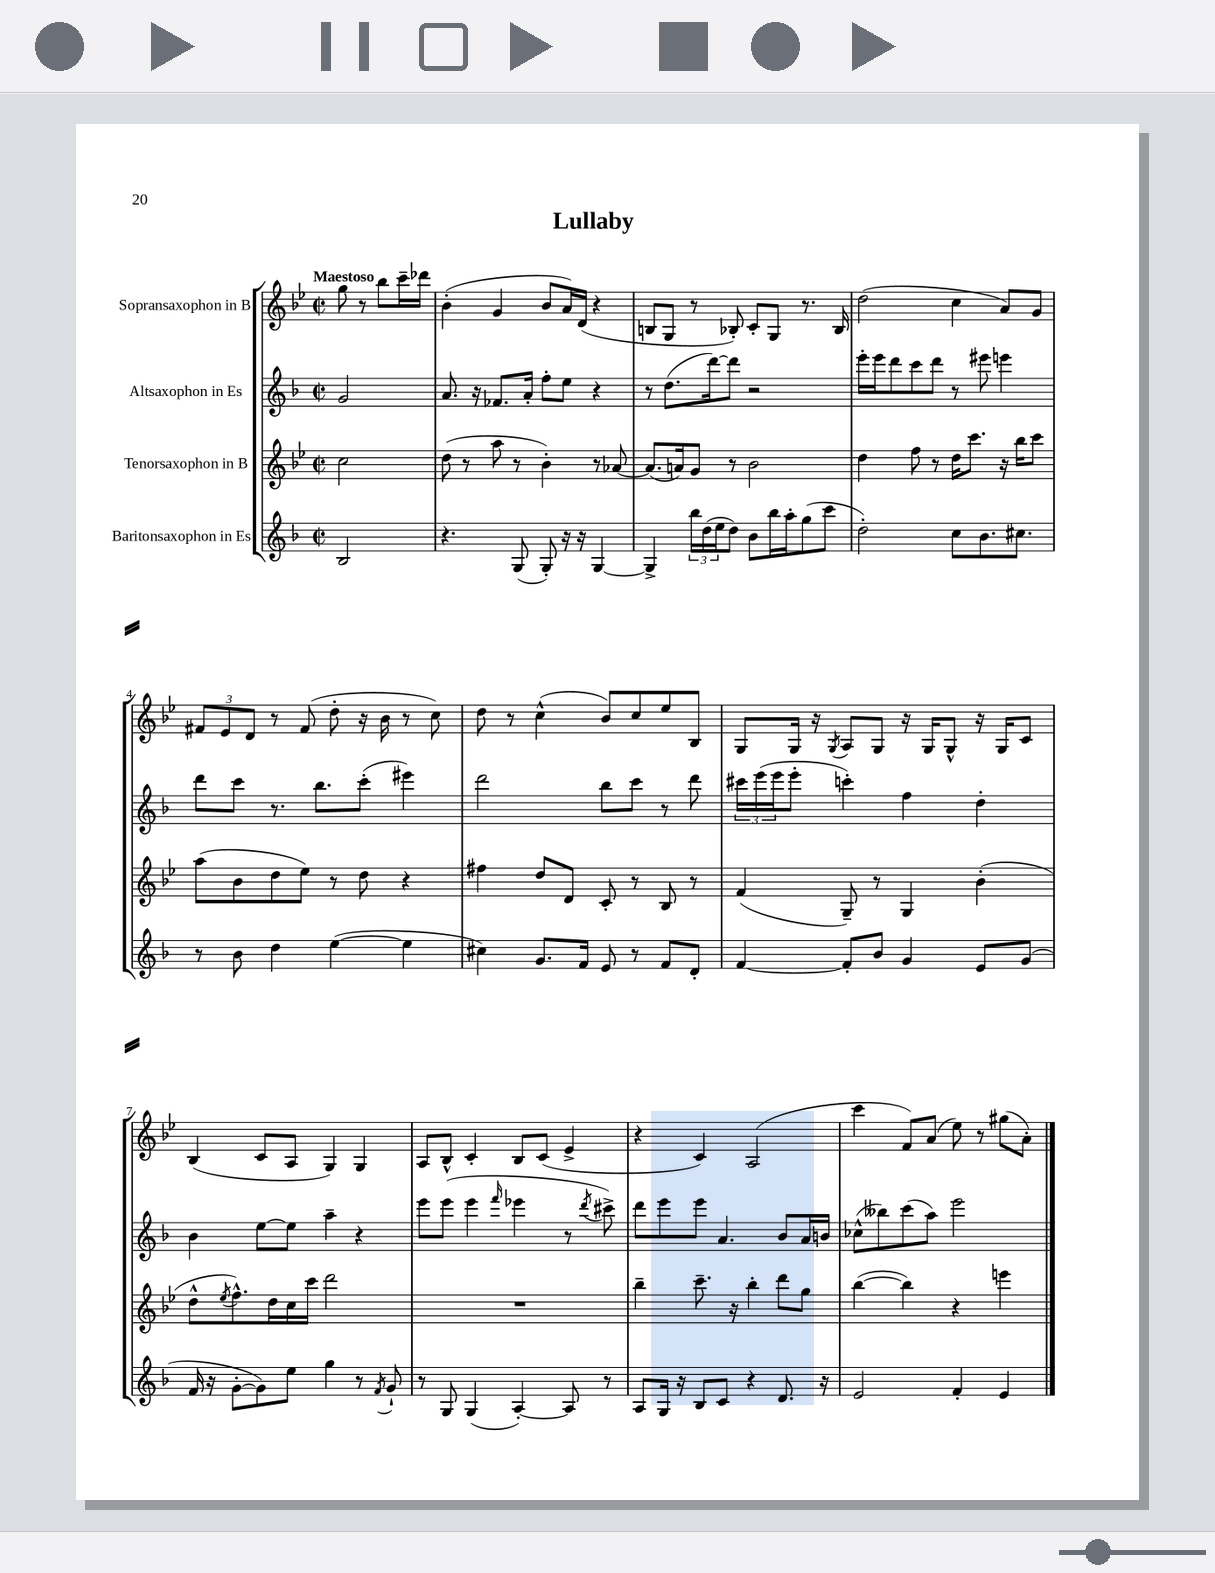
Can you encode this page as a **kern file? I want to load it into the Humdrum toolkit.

**kern	**kern	**kern	**kern
*staff4	*staff3	*staff2	*staff1
*clefG2	*clefG2	*clefG2	*clefG2
*k[b-]	*k[b-e-]	*k[b-]	*k[b-e-]
*M2/2	*M2/2	*M2/2	*M2/2
*met(c|)	*met(c|)	*met(c|)	*met(c|)
2B-/	2cc\	2g/	8gg\
.	.	.	8r
.	.	.	8bb-\L
.	.	.	16ccc~\L
.	.	.	16ddd-\JJ
=	=	=	=
4.r	(8dd\	8.a/	(4b-'\
.	8r	.	.
.	.	16r	.
.	8aa\	8.f-/L	4g/
(8G/	8r	.	.
.	.	16a'/Jk	.
8G'/)	4b-'\)	8ff'\L	8b-/L
16r	.	8ee\J	16a/L)
16r	.	.	(16d/JJ
[4G/	8r	4r	4r
.	[8a-/	.	.
=	=	=	=
4G^/]	(8.a-/]L	8r	8B/L
.	.	(8.dd\L	8G/J
.	16a/k)	.	.
24bb-\LL	8g/J	.	8r
(24dd\	.	.	.
.	.	[16ddd\k)	.
24ee\J	.	.	.
8dd\J)	8r	8ddd\]J	8B-'/)
8b-\L	2b-\	2r	8c'/L
16bb-\L	.	.	8G/J
16aa'\J	.	.	.
(8gg\	.	.	8.r
8ccc\J	.	.	.
.	.	.	16B-/
=	=	=	=
2dd'\)	4dd\	16eee'\LL	(2dd\
.	.	16eee\J	.
.	.	8ddd\	.
.	8ff\	8ccc\	.
.	8r	8ddd\J	.
8cc\L	16dd\LK	8r	4cc\
.	8.ccc\J	.	.
8.b-\	.	8eee#\	.
.	16r	4eee\	8a/L)
8.cc#\J	16bb-\LK	.	.
.	8ccc\J	.	8g/J
=	=	=	=
8r	(8aa\L	8ddd\L	12f#/L
.	.	.	12e-/
8b-\	8b-\	8ccc\J	.
.	.	.	12d/J
4dd\	8dd\	8.r	8r
.	8ee-\J)	.	(8f#/
.	.	8.bb-\L	.
([4ee\	8r	.	8dd'\
.	8dd\	(8ccc'\J	16r
.	.	.	16b-\
4ee\]	4r	4eee#\)	8r
.	.	.	8cc\)
=	=	=	=
4cc#\)	4ff#\	2ddd\	8dd\
.	.	.	8r
8.g/L	8dd/L	.	(4cc^^\
.	8d/J	.	.
16f/Jk	.	.	.
8e/	8c'/	8bb-\L	8b-/L)
8r	8r	8ccc\J	8cc/
8f/L	8B-/	8r	8ee-/
8d'/J	8r	8ddd\	8B-/J
=	=	=	=
[4f/	(4f/	24ccc#\LL	8G/L
.	.	(24eee\	.
.	.	24eee\J	.
.	.	8eee'\J	16G/Jk
.	.	.	16r
.	.	.	8qG/
8f'/]L	8G~/)	4ccc'\)	8A/L
8b-/J	8r	.	8G/J
4g/	4G/	4ff\	16r
.	.	.	16G/LK
.	.	.	8G^^/J
8e/L	(4b-'\	4dd'\	16r
.	.	.	16G/LK
(8g/J	.	.	8c/J
=	=	=	=
16f/	8dd^^\L	4b-\	(4B-/
16r	.	.	.
.	8qee-/	.	.
[8g'\L	8.ff^^\)	.	.
8g\])	.	[8ee\L	8c/L
.	16dd\L	.	.
8ee\J	16cc\	8ee\]J	8A/J
.	16ccc\JJ	.	.
4gg\	2ddd\	4aa~\	4G/)
8r	.	4r	4G/
8qf/	.	.	.
8g`/	.	.	.
=	=	=	=
8r	1r	8eee\L	8A/L
8G/	.	(8eee\J	8B-^^/J
(4G/	.	4eee\	4c'/
.	.	16qqfff/	.
[4A'/)	.	4eee-\	8B-/L
.	.	.	(8c/J
8A/]	.	8r	4e-^/
.	.	8qddd/	.
8r	.	8ccc#^\)	.
=	=	=	=
8A/L	4bb-~\	8ddd\L	4r
16G/Jk	.	8eee\	.
16r	.	.	.
8B-/L	8.ccc~\	8eee\J	4c/)
8c/J	.	4.a/	.
.	16r	.	.
4r	4bb-'\	.	(2A/
8.d/	8ddd\L	8b-/L	.
.	8gg\J	16a/L	.
16r	.	16b/JJ	.
=	=	=	=
2e/	([4bb-\	(8cc-^^\L	4ccc\
.	.	8bb--\)	.
.	4bb-\])	(8ccc\	8f/L)
.	.	8aa\J)	(8a/J
4f'/	4r	2eee\	8ee-\)
.	.	.	8r
4e/	4eee\	.	(8gg#\L
.	.	.	8a'\J)
==	==	==	==
*-	*-	*-	*-
